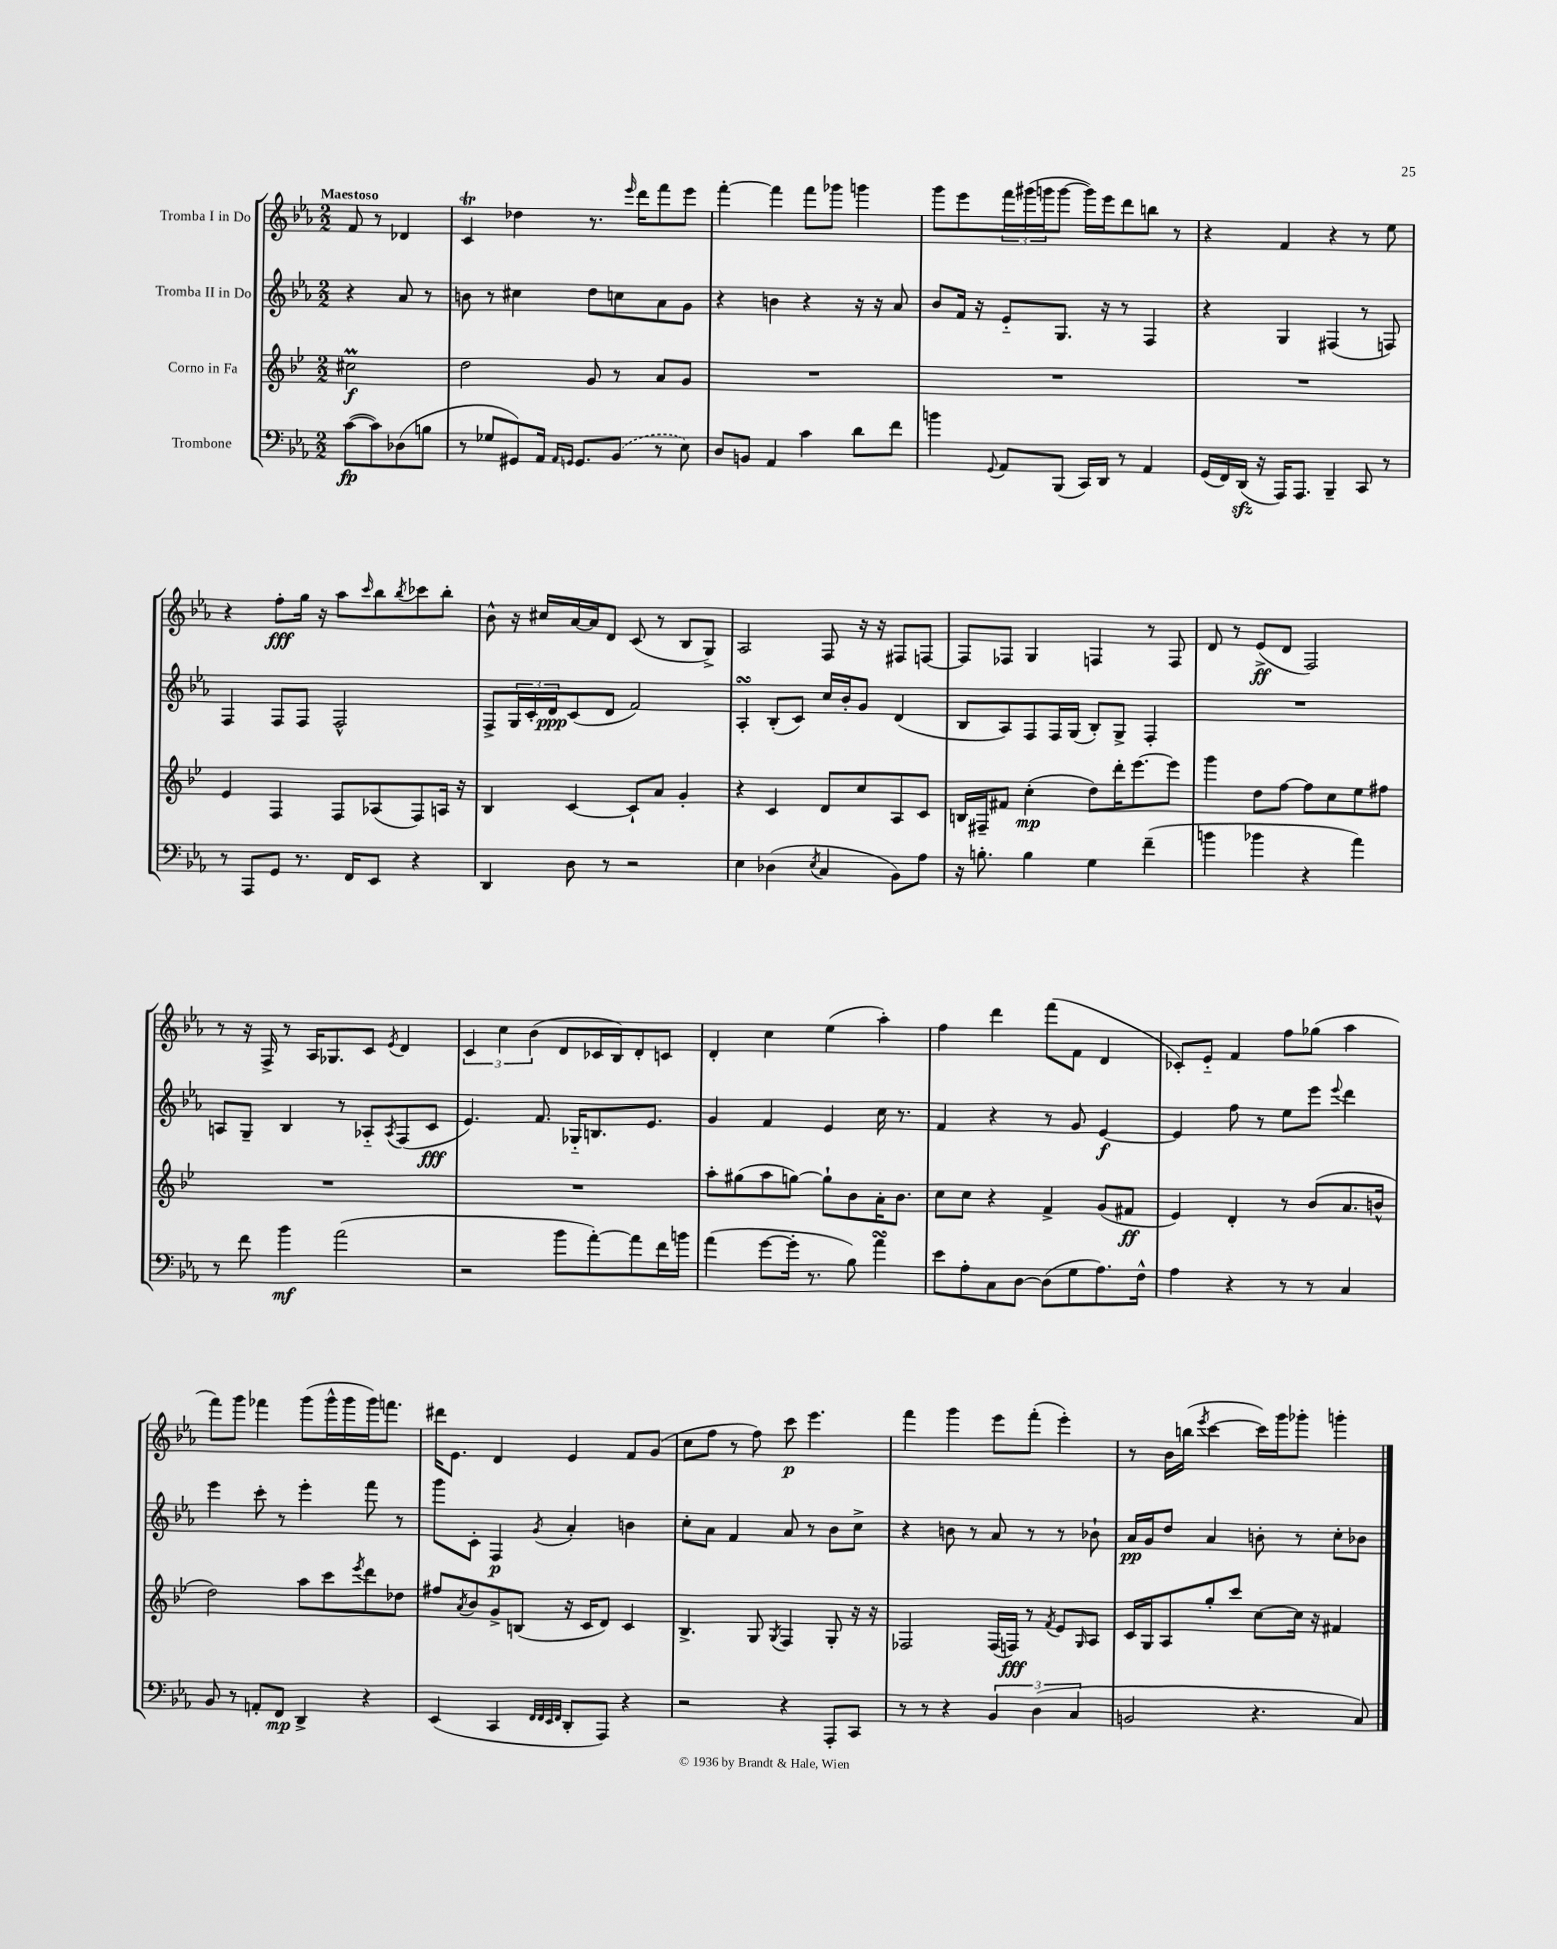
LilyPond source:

<<
\new StaffGroup <<
\new Staff = "s0" \with { instrumentName = "Tromba I in Do" } {
    \clef treble \key ees \major \numericTimeSignature \time 2/2 \partial 2 \tempo "Maestoso"
    f'8 r8 des'4 |
    c'4\trill des''4 r8. \grace { ees'''16 } d'''16 f'''8 ees'''8 |
    f'''4~-. f'''4 f'''8 ges'''8 g'''4 |
    g'''8 ees'''8 \tuplet 3/2 { f'''16 gis'''16( g'''16 } g'''8~ g'''16) ees'''16 d'''8 b''8 r8 |
    r4 f'4 r4 r8 ees''8 |
    r4 f''8-.\fff g''16 r16 aes''8 \grace { c'''16 } bes''8 \acciaccatura { bes''8 } ces'''8 bes''8-. |
    bes'8-^ r16 cis''16 aes'16~ aes'16 d'8 c'8( r8 bes8 g8->) |
    aes2 f8 r16 r16 fis8 f8~ |
    f8 fes8 g4 f4 r8 f8 |
    d'8 r8 ees'8->\ff( d'8 f2) |
    r8 r16 f16-> r8 aes16 ges8. c'8 \acciaccatura { ees'8 } d'4 |
    \tuplet 3/2 { c'4 c''4 bes'4( } d'8 ces'16 bes16) d'8-. c'8 |
    d'4-. c''4 ees''4( aes''4-.) |
    f''4 d'''4 f'''8( f'8 d'4 |
    ces'8-.) ees'8-_ f'4 f''8 ges''8( aes''4 |
    f'''8) g'''8 fes'''4 g'''8( g'''16-^ g'''16 g'''16) f'''8. |
    dis'''16 ees'8. d'4 ees'4 f'8 g'8( |
    c''8 f''8 r8 f''8) c'''8\p ees'''4. |
    f'''4 g'''4 ees'''8 f'''8-.( ees'''4-.) |
    r8 bes'16 b''16( \acciaccatura { ees'''8 } c'''4~ c'''16) g'''16 ges'''8-. g'''4-. \bar "|." |
}
\new Staff = "s1" \with { instrumentName = "Tromba II in Do" } {
    \clef treble \key ees \major \numericTimeSignature \time 2/2 \partial 2
    r4 aes'8 r8 |
    b'8 r8 cis''4 d''8 c''8 aes'8 g'8 |
    r4 b'4 r4 r16 r16 aes'8 |
    bes'8 f'16 r16 ees'8-_ g8. r16 r8 f4 |
    r4 g4 fis4( r8 f8) |
    f4 f8 f8 f2-^ |
    f8-> \tuplet 3/2 { g16 c'16-. d'16\ppp } c'8( d'8 f'2) |
    aes4-.\turn bes8-.( c'8) c''16 bes'16-. g'8 d'4( |
    bes8 aes8) f8 f16 g16( bes8-.) g8-> f4-. |
    R1 |
    a8 g8-- bes4 r8 aes8-_ \acciaccatura { aes8 } f8( c'8\fff |
    ees'4.) f'8. ges16-_ b8. ees'8. |
    g'4 f'4 ees'4 c''16 r8. |
    f'4 r4 r8 g'8 ees'4~\f |
    ees'4 f''8 r8 ees''8 ees'''8 \appoggiatura { ees'''8 } d'''4 |
    ees'''4 c'''8-. r8 ees'''4-. f'''8 r8 |
    g'''8 c'8-. f4\p \acciaccatura { g'8 } aes'4-. b'4 |
    c''8-. aes'8 f'4 aes'8 r8 bes'8 c''8-> |
    r4 b'8 r8 aes'8 r8 r8 bes'8-! |
    aes'16\pp g'16 d''8 aes'4 b'8-. r8 c''8-. bes'8 \bar "|." |
}
\new Staff = "s2" \with { instrumentName = "Corno in Fa" } {
    \clef treble \key bes \major \numericTimeSignature \time 2/2 \partial 2
    cis''2\prall\f |
    d''2 g'8 r8 a'8 g'8 |
    R1 |
    R1 |
    R1 |
    ees'4 f4 f8 aes8( f8) a16 r16 |
    bes4 c'4~ c'8-! a'8 g'4-. |
    r4 c'4 d'8 c''8 a8 c'8 |
    b16 fis16-- fis'8 c''4-.\mp( d''8) d'''16-. ees'''8.~ ees'''8 |
    g'''4 d''8 f''8~ f''8 c''8 ees''8 fis''8 |
    R1 |
    R1 |
    a''8-. gis''8( a''8 g''8~) g''8-! bes'8 a'16-. bes'8. |
    c''8 c''8 r4 f'4-> g'8( fis'8\ff |
    ees'4) d'4-. r8 bes'8( a'8. b'16-^ |
    d''2) a''8 c'''8 \acciaccatura { ees'''8 } d'''8 des''8 |
    fis''8 \acciaccatura { a'8 } bes'8 g'8-> b8( r16 c'16 d'8) c'4 |
    bes4.-> g8 \acciaccatura { g8 } f4 g8-. r16 r16 |
    fes2 fes16( f16\fff) r8 \acciaccatura { f'8 } ees'8 \grace { g16 } a8 |
    c'16 g16 a8 g''8-. c'''8 c''8~ c''16 r16 fis'4 \bar "|." |
}
\new Staff = "s3" \with { instrumentName = "Trombone" } {
    \clef bass \key ees \major \numericTimeSignature \time 2/2 \partial 2
    c'8~\fp( c'8) des8( b8 |
    r8 ges8 gis,8) aes,16 \grace { aes,16 g,16 } g,8. \once \slurDashed bes,8( r8 ees8) |
    d8 b,8 aes,4 c'4 d'8 f'8 |
    b'4 \appoggiatura { g,8 } aes,8 bes,,8( c,16) d,16 r8 aes,4 |
    g,16( f,16) d,16\sfz( r16 aes,,16) aes,,8. bes,,4-- c,8 r8 |
    r8 aes,,8 g,8 r8. f,16 ees,8 r4 |
    d,4 d8 r8 r2 |
    ees4 des4( \acciaccatura { ees8 } c4 bes,8) aes8 |
    r16 b8.-. b4 g4 f'4--( |
    b'4 bes'4 r4 aes'4) |
    r8 f'8 bes'4\mf aes'2( |
    r2 bes'8 aes'8~-.) aes'8 f'16 b'16 |
    aes'4( g'8~ g'16-. r8. bes8) aes'4\turn |
    ees'8 aes8-. c8 d8~ d8( g8 aes8.) f16-^ |
    aes4 r4 r8 r8 c4 |
    bes,8 r8 a,8-. f,8\mp d,4-> r4 |
    ees,4( c,4 \grace { f,32 f,32 ees,32 f,32 } d,8-. aes,,8) r4 |
    r2 r4 aes,,8-. c,8 |
    r8 r8 r4 \tuplet 3/2 { bes,4 d4( c4 } |
    b,2 r4. c8) \bar "|." |
}
>>
>>
\layout { \context { \Score \remove "Bar_number_engraver" } }
